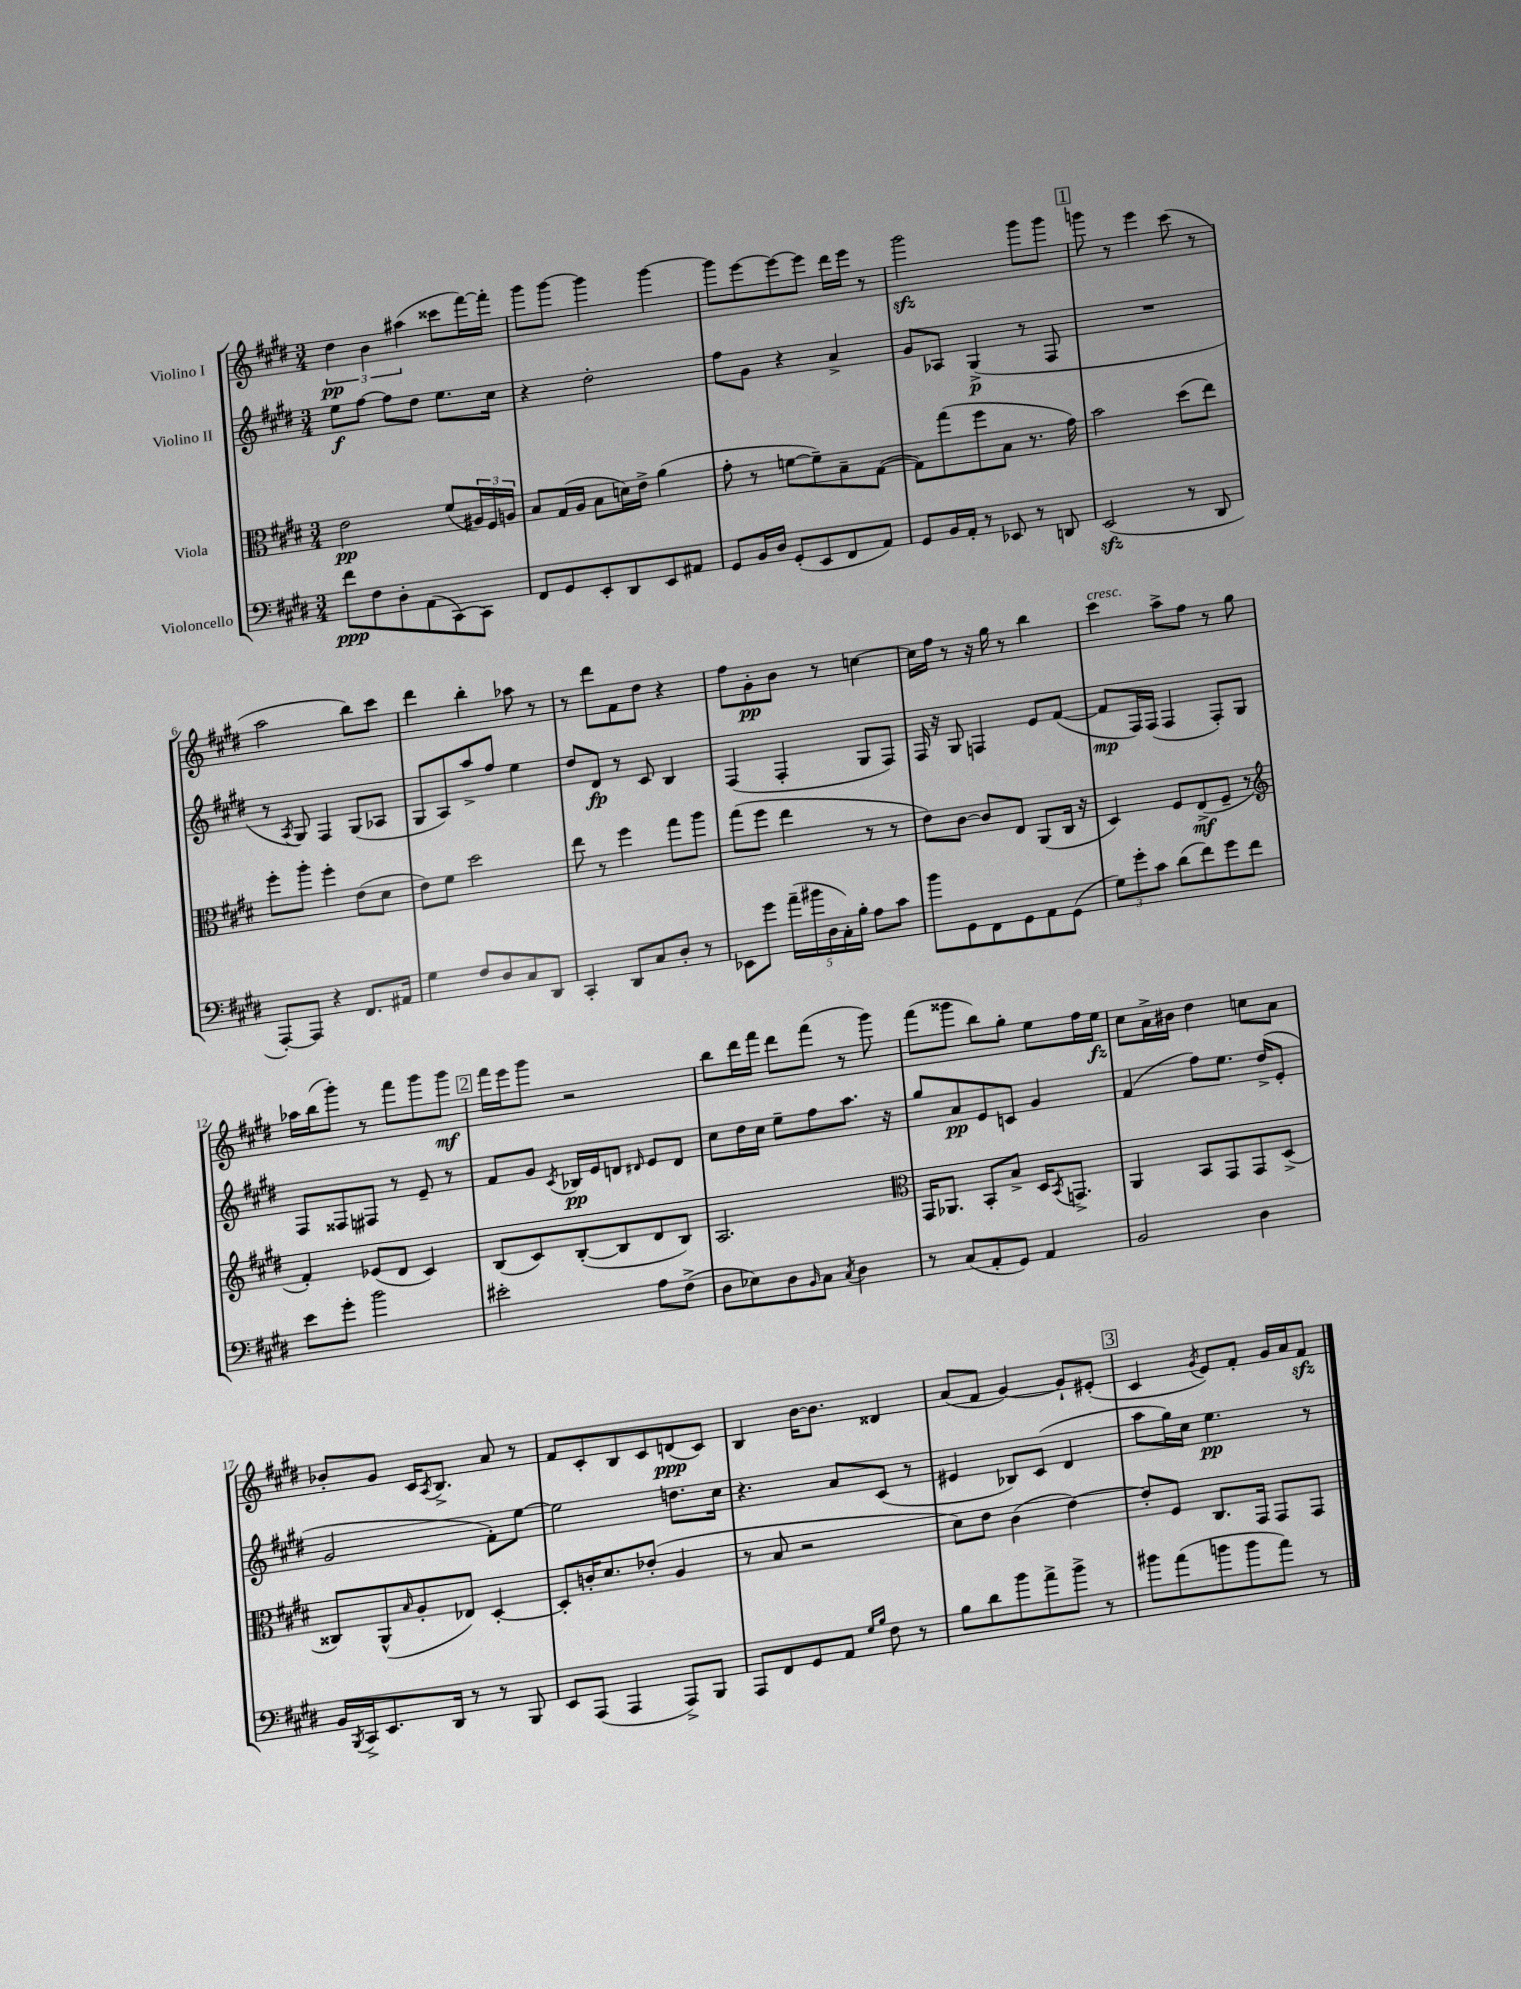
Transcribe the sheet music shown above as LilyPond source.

<<
\new StaffGroup <<
\new Staff = "s0" \with { instrumentName = "Violino I" } {
    \clef treble \key e \major \numericTimeSignature \time 3/4
    \tuplet 3/2 { dis''4\pp b'4 ais''4( } cisis'''8 fis'''16~) fis'''16-. |
    gis'''8 gis'''8~ gis'''4 gis'''4~ |
    gis'''8 e'''8~ e'''8~ e'''8 dis'''16 e'''16 r8 |
    gis'''2\sfz gis'''8 gis'''8 |
    \mark \markup { \box "1" } g'''8 r8 e'''4 cis'''8( r8 |
    a''2 b''8) cis'''8 |
    dis'''4 b''4-. aes''8 r8 |
    r8 dis'''8 fis'8 dis''8 r4 |
    fis''8 gis'8-.\pp b'8 r8 c''4~ |
    c''16 fis''16 r8 r16 gis''16 r8 b''4 |
    cis'''4^\markup { \italic "cresc." } a''8-> fis''8 r8 gis''8 |
    aes''16 b''16( gis'''8-.) r8 fis'''8 gis'''8 gis'''8\mf |
    \mark \markup { \box "2" } fis'''16 e'''16 gis'''8 r2 |
    b''8 dis'''16 fis'''16 dis'''8 fis'''8( r8 gis'''8) |
    fis'''8( gisis'''8 b''8) gis''8-. e''8 fis''16 e''16\fz |
    cis''8 a'16-> bis'16 dis''4 c''8 a'8 |
    bes'8-. gis'8 cis'16 \acciaccatura { a8 } b8.-> a'8 r8 |
    fis'8 cis'8-. b8 cis'8 d'8\ppp( cis'8) |
    b4 b'16~ b'8. disis'4 |
    a'8( fis'8 gis'4~) gis'8-! eis'8-.( |
    \mark \markup { \box "3" } cis'4 \acciaccatura { gis'8 } e'8) fis'8-. gis'16 a'16 fis'8\sfz \bar "|." |
}
\new Staff = "s1" \with { instrumentName = "Violino II" } {
    \clef treble \key e \major \numericTimeSignature \time 3/4
    e''8\f fis''8~ fis''8 dis''8 e''8. cis''16 |
    r4 dis''2-. |
    fis''8 gis'8 r4 a'4-> |
    gis'8 aes8 gis4->\p( r8 fis8 |
    \mark \markup { \box "1" } R2. |
    r8 \acciaccatura { a8 } gis8) fis4 gis8( aes8 |
    gis8 a8) a''8-> fis''8 e''4 |
    dis''8 dis'8\fp r8 cis'8 b4 |
    fis4( fis4-. gis8 fis8) |
    fis16 r16 gis8 f4 e'8 fis'8~( |
    fis'8\mp fis16) fis16( fis4 fis8-.) gis8 |
    fis8 fisis8 fis8 r8 e'8-- r8 |
    \mark \markup { \box "2" } fis'8 gis'8 \acciaccatura { cis'8 } bes16\pp e'16 d'8 \grace { dis'16 } e'8 dis'8 |
    cis''8 dis''16 cis''16 e''8-- fis''8 a''8. r16 |
    gis''8 a'8\pp e'8 c'8 gis'4 |
    fis'4( fis''8) e''8. dis''16->( e'8-. |
    gis'2 fis'8-.) e''8~ |
    e''2 d''8. cis''16 |
    r4. a'8 cis'8( r8 |
    eis'4 bes8) cis'8( dis'4 |
    \mark \markup { \box "3" } a''8 gis''16) cis''16 e''4.\pp r8 \bar "|." |
}
\new Staff = "s2" \with { instrumentName = "Viola" } {
    \clef alto \key e \major \numericTimeSignature \time 3/4
    e'2\pp fis'8( \tuplet 3/2 { ais16) fis16 a16 } |
    b8 gis16( a16 b8 d'16) e'16-> a'4( |
    gis'8-. r8 f'8~ f'8--) b8-- gis8~( |
    gis8) gis''8( fis''8 b8 r8. gis'16) |
    \mark \markup { \box "1" } b'2 dis''8( e''8) |
    fis''8-. a''8-. fis''4-. e'8( dis'8 |
    e'8) fis'8 dis''2 |
    e''8 r8 fis''4 gis''8 a''8 |
    gis''8( fis''8 e''4 r8 r8 |
    e'8) cis'8~ cis'8 e8 a,8( cis16 r16 |
    dis4) fis8 e8->\mf( fis8-- r8 |
    \clef treble fis'4-.) ees'8( dis'8 cis'4) |
    \mark \markup { \box "2" } b8( cis'8) b8~-.( b8 dis'8 b8) |
    a2. |
    \clef alto gis,16 aes,8. b,8-. b8-> dis16 \acciaccatura { b,8 } g,8.-> |
    a,4 b,8 gis,8 gis,8 dis8->( |
    cisis8) a,8-^( \grace { b16 } a8-. ees8) dis4~-. |
    dis8-. c'16-. dis'8. ees'8-.( a4 |
    r8 b8 r2 |
    dis'8) e'8 cis'4( e'4~) |
    \mark \markup { \box "3" } e'8-. fis8 cis8. gis,16 gis,8 gis,8 \bar "|." |
}
\new Staff = "s3" \with { instrumentName = "Violoncello" } {
    \clef bass \key e \major \numericTimeSignature \time 3/4
    fis'8\ppp fis8 dis8-. a,8( cis,8~) cis,8 |
    fis,8 gis,8 e,8-. dis,8 e,8 ais,8 |
    gis,8 b,16 dis16 gis,8-.( e,8 fis,8 a,8) |
    gis,8 b,16 a,16-. r8 ees,8 r8 d,8 |
    \mark \markup { \box "1" } e,2\sfz( r8 dis,8 |
    a,,8~-.) a,,8 r4 fis,8. ais,16 |
    gis4 fis8 dis8 cis8 dis,8 |
    cis,4-. dis,8 cis8 dis8-. r8 |
    ees,8 gis'8 \tuplet 5/4 { a'16--( bis'16 dis16 cis16-.) b16-. } a8 cis'8 |
    b'8 gis,8 fis,8 gis,8 a,8 gis,8( |
    \tuplet 3/2 { gis8) gis'8-. cis'8 } dis'8( fis'8) gis'8 fis'8 |
    e'8 gis'8-. b'2 |
    \mark \markup { \box "2" } eis'2-. a8 fis8->( |
    dis8 ees8) dis8 \grace { b,16 } cis8 \acciaccatura { cis8 } dis4 |
    r8 cis8( a,8-. gis,8) a,4 |
    b,2 dis4 |
    b,16 \acciaccatura { b,,8 } cis,16-> e,8. dis,16 r8 r8 b,,8 |
    e,8 a,,8( a,,4 a,,8->) b,,8 |
    a,,8 fis,8 gis,8 a,8 \grace { gis16 b16 } fis8 r8 |
    b8 dis'8 b'8 a'8-> b'8-> r8 |
    \mark \markup { \box "3" } bis'8 a'8( b'8 b'8 a'8) r8 \bar "|." |
}
>>
>>
